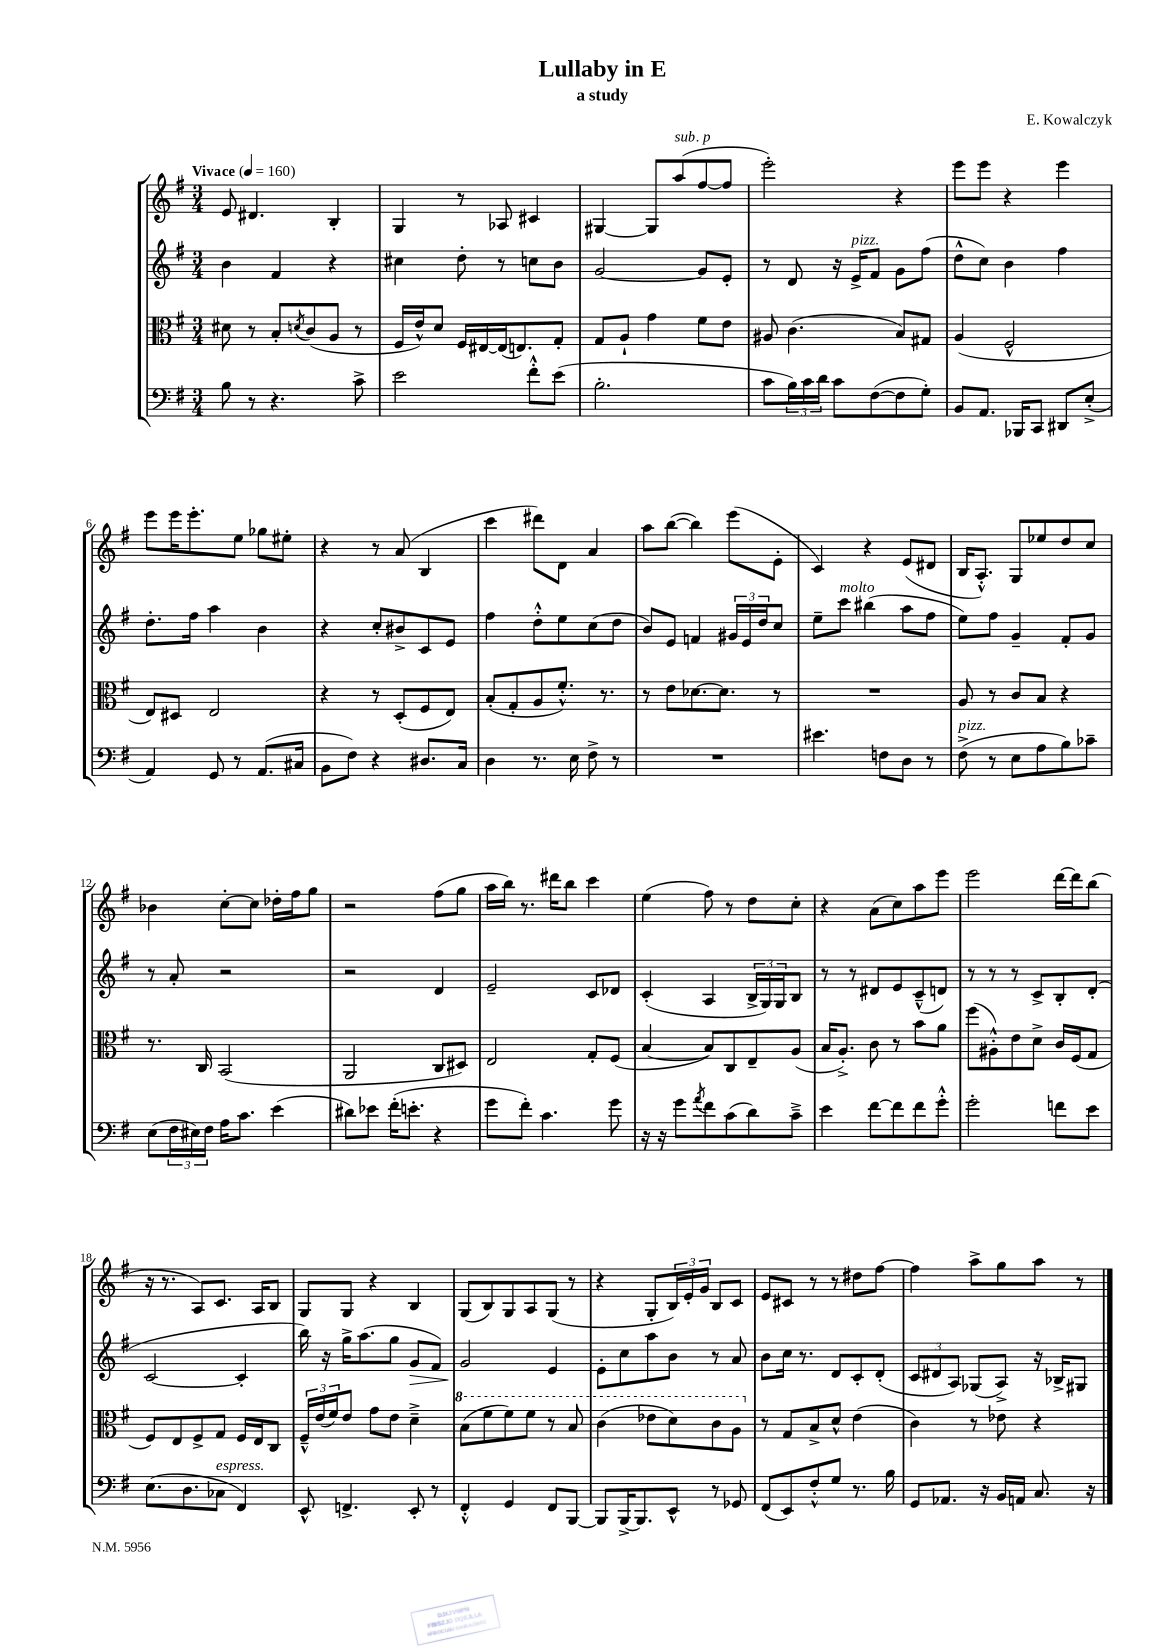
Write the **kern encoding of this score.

**kern	**kern	**kern	**dynam	**kern
*part4	*part3	*part2	*part2	*part1
*staff4	*staff3	*staff2	*staff2	*staff1
*clefF4	*clefC3	*clefG2	*	*clefG2
*k[f#]	*k[f#]	*k[f#]	*	*k[f#]
*M3/4	*M3/4	*M3/4	*	*M3/4
*MM160	*MM160	*MM160	*	*MM160
=1	=1	=1	=1	=1
!	!	!	!	!LO:TX:a:B:t=Vivace
8B\	8d#X\	4b\	.	8e/
8r	8r	.	.	4.d#X/
4.r	8B'/L	4f#/	.	.
.	8qdn/	.	.	.
.	(8c/	.	.	.
.	8A/J	4r	.	4B'/
8c^\	8r	.	.	.
=2	=2	=2	=2	=2
2e\	16F#/LL	4cc#X\	.	4G/
.	16e^^/J)	.	.	.
.	8d/J	.	.	.
.	16F#/LL	8dd'\	.	8r
.	[16E#X/	.	.	.
.	(16E#/J]	8r	.	8A-X/
.	8.En/)	.	.	.
8f#'^^\L	.	8ccn\L	.	4c#X/
(8e\J	8G'/J	8b\J	.	.
=3	=3	=3	=3	=3
2.B'\	8G/L	[2g/	.	[4G#X/
.	8A`/J	.	.	.
.	4g\	.	.	8G#/L]
!	!	!	!	!LO:TX:a:i:t=sub. p
.	.	.	.	(8aa/
.	8f#\L	8g/L]	.	[8ff#/
.	8e\J	8e'/J	.	8ff#/J]
=4	=4	=4	=4	=4
8c\L	8A#X/	8r	.	2eee'\)
24B\L)	(4.c\	8d/	.	.
24c\	.	.	.	.
24d\JJ	.	.	.	.
8c\L	.	16r	.	.
!	!	!LO:TX:a:i:t=pizz.	!	!
.	.	16e^/KL	.	.
([8F#\	.	8f#/J	.	.
8F#\]	8B/L)	8g\L	.	4r
8G'\J)	8G#X/J	(8ff#\J	.	.
=5	=5	=5	=5	=5
8BB/L	(4A/	8dd^^\L	.	8eee\L
8.AA/J	.	8cc\J)	.	8eee\J
.	2F#^^/	4b\	.	4r
16BBB-X/KL	.	.	.	.
8CC/J	.	.	.	.
8DD#X/L	.	4ff#\	.	4eee\
(8E'^/J	.	.	.	.
!!LO:LB:g=z
=6	=6	=6	=6	=6
4AA/)	8E/L)	8.dd'\L	.	8eee\L
.	8D#X/J	.	.	16eee\K
.	.	16ff#\Jk	.	8.eee'\
8GG/	2E/	4aa\	.	.
8r	.	.	.	8ee\J
(8.AA/L	.	4b\	.	8gg-X\L
.	.	.	.	8ee#X'\J
16C#X/Jk	.	.	.	.
=7	=7	=7	=7	=7
8BB\L	4r	4r	.	4r
8F#\J)	.	.	.	.
4r	8r	8cc'/L	.	8r
.	(8D'/L	8b#X^/	.	(8a/
8.D#X/L	8F#/	8c/	.	4B/
.	8E/J)	8e/J	.	.
16C/Jk	.	.	.	.
=8	=8	=8	=8	=8
4D\	(8B'/L	4ff#\	.	4ccc\
.	8G'/	.	.	.
8.r	8A/	8dd'^^\L	.	8ddd#X\L)
.	8.f#'^^/J)	8ee\	.	8d\J
16E\	.	.	.	.
8F#^\	.	(8cc\	.	4a/
.	8.r	.	.	.
8r	.	8dd\J	.	.
=9	=9	=9	=9	=9
2.r	8r	8b/L)	.	8aa\L
.	8e\L	8e/J	.	([8bb\J
.	[8.d-X\	4fn/	.	4bb\])
.	8.d-\J]	.	.	.
.	.	24g#X/LL	.	(8eee\L
.	.	24e/	.	.
.	.	24dd/J	.	.
.	8r	8cc/J	.	8e'\J
=10	=10	=10	=10	=10
4.e#X\	2.r	8ee~\L	.	4c/)
!	!	!LO:TX:a:i:t=molto	!	!
.	.	8ccc\J	.	.
.	.	(4bb#X\	.	4r
8Fn\L	.	.	.	.
8D\J	.	8aa\L	.	(8e/L
8r	.	8ff#\J	.	8d#X/J
=11	=11	=11	=11	=11
!LO:TX:a:i:t=pizz.	!	!	!	!
(8F#^\	8A/	8ee\L)	.	16B/KL
.	.	.	.	8.A'^^/J)
8r	8r	8ff#\J	.	.
8E\L	8c/L	4g~/	.	8G/L
8A\	8B/J	.	.	8ee-X/
8B\)	4r	8f#'/L	.	8dd/
8c-X~\J	.	8g/J	.	8cc/J
!!LO:LB:g=z
=12	=12	=12	=12	=12
(8E\L	8.r	8r	.	4b-X\
24F#\L	.	8a'/	.	.
24E#X\)	.	.	.	.
.	16C/	.	.	.
24F#\JJ	.	.	.	.
16A\KL	(2BB/	2r	.	[8cc'\L
8.c\J	.	.	.	.
.	.	.	.	8cc\J]
(4e\	.	.	.	16dd-X'\LL
.	.	.	.	16ff#\J
.	.	.	.	8gg\J
=13	=13	=13	=13	=13
8d#X\L)	2AA/	2r	.	2r
8e-X\J	.	.	.	.
(16f#'\KL	.	.	.	.
8.en'\J	.	.	.	.
4r	8C/L	4d/	.	(8ff#\L
.	8D#X/J)	.	.	8gg\J
=14	=14	=14	=14	=14
8g\L	2E/	2e~/	.	16aa\LL
.	.	.	.	16bb\JJ)
8f#'\J)	.	.	.	8.r
4.c\	.	.	.	.
.	.	.	.	16ddd#X\KL
.	.	.	.	8bb\J
.	8G'/L	8c/L	.	4ccc\
8g\	(8F#/J	8d-X/J	.	.
=15	=15	=15	=15	=15
16r	[4B/	(4c'/	.	(4ee\
16r	.	.	.	.
8g\L	.	.	.	.
8qa/	.	.	.	.
8f#\	8B/L])	4A/	.	8ff#\)
(8c\	8C/	.	.	8r
8d\)	8E~/	24B^/LL	.	8dd\L
.	.	24G/)	.	.
.	.	24G/J	.	.
8c~^\J	(8A/J	8B/J	.	8cc'\J
=16	=16	=16	=16	=16
4e\	16B/KL	8r	.	4r
.	8.A'^/J)	.	.	.
.	.	8r	.	.
[8f#\L	8c\	8d#X/L	.	(8a\L
8f#\]	8r	8e/	.	8cc\)
8f#\	8b\L	(8c~^^/	.	8aa\
8g'^^\J	8a\J	8dn/J)	.	8eee\J
=17	=17	=17	=17	=17
2g'\	(8ff#\L	8r	.	2eee\
.	8A#X'^^\)	8r	.	.
.	8e\	8r	.	.
.	8d^\J	8c^/L	.	.
8fn\L	16c/LL	8B'/	.	[16ddd\LL
.	(16F#/J	.	.	16ddd\J]
8e\J	8G/J	(8d'/J	.	(8bb\J
!!LO:LB:g=z
=18	=18	=18	=18	=18
(8.E\L	8F#/L)	[2c/	.	16r
.	.	.	.	8.r
.	8E/	.	.	.
8.D\	.	.	.	.
.	8F#^/	.	.	8A/L)
!LO:TX:a:i:t=espress.	!	!	!	!
8C-X\J	8G/J	.	.	8.c/J
4FF#/)	16F#/LL	4c'/]	.	.
.	16E/J	.	.	16A/KL
.	8C/J	.	.	8B/J
=19	=19	=19	=19	=19
8EE^^/	24F#~^^/LL	16bb\)	.	8G/L
.	(24e/	.	.	.
.	.	16r	.	.
.	24f#/J)	.	.	.
4.FFn^/	8e/J	16gg^\KL	.	8G/J
.	.	(8.aa\	.	.
.	8g\L	.	.	4r
.	8e\J	8gg\J	.	.
!	!	!	!LO:HP:b	!
8EE'/	4d~^\	8g/L	>	4B/
8r	.	8f#/J)	.	.
=20	=20	=20	=20	=20
*	*8va	*	*	*
4FF#'^^/	(8b\L	2g/	.	(8G/L
.	8ff#\	.	.	8B/)
4GG/	8ff#\)	.	.	8G/
.	8ff#\J	.	.	8A/
8FF#/L	8r	4e/	]	(8G/J
[8BBB/J	8b/	.	.	8r
=21	=21	=21	=21	=21
8BBB/L]	(4cc\	8e'\L	.	4r
[16BBB^/K	.	8cc\	.	.
8.BBB/]	.	.	.	.
.	8ee-X\L	8aa\	.	8G'/L
8EE^^/J	8dd\)	8b\J	.	24B/L)
.	.	.	.	24e'/
.	.	.	.	24g/JJ
8r	8cc\	8r	.	8B/L
8GG-X/	8a\J	8a/	.	8c/J
=22	=22	=22	=22	=22
*	*X8va	*	*	*
(8FF#/L	8r	8b\L	.	8e/L
8EE/)	8G/L	16cc\Jk	.	8c#X/J
.	.	8.r	.	.
8F#'^^/	8B^/	.	.	8r
8G/J	8d^^/J	8d/L	.	8r
8.r	(4e\	8c'/	.	8dd#X\L
.	.	(8d'/J	.	[8ff#\J
16B\	.	.	.	.
=23	=23	=23	=23	=23
8GG/L	4c\)	12c/L	.	4ff#\]
.	.	12d#X/	.	.
8.AA-X/J	.	.	.	.
.	.	12A/J)	.	.
.	8r	(8G-X/L	.	8aa^\L
16r	.	.	.	.
16BB/LL	8e-X\	8A^/J)	.	8gg\
16AAn/JJ	.	.	.	.
8.C/	4r	16r	.	8aa\J
.	.	16B-X^/KL	.	.
.	.	8G#X/J	.	8r
16r	.	.	.	.
==	==	==	==	==
*-	*-	*-	*-	*-
